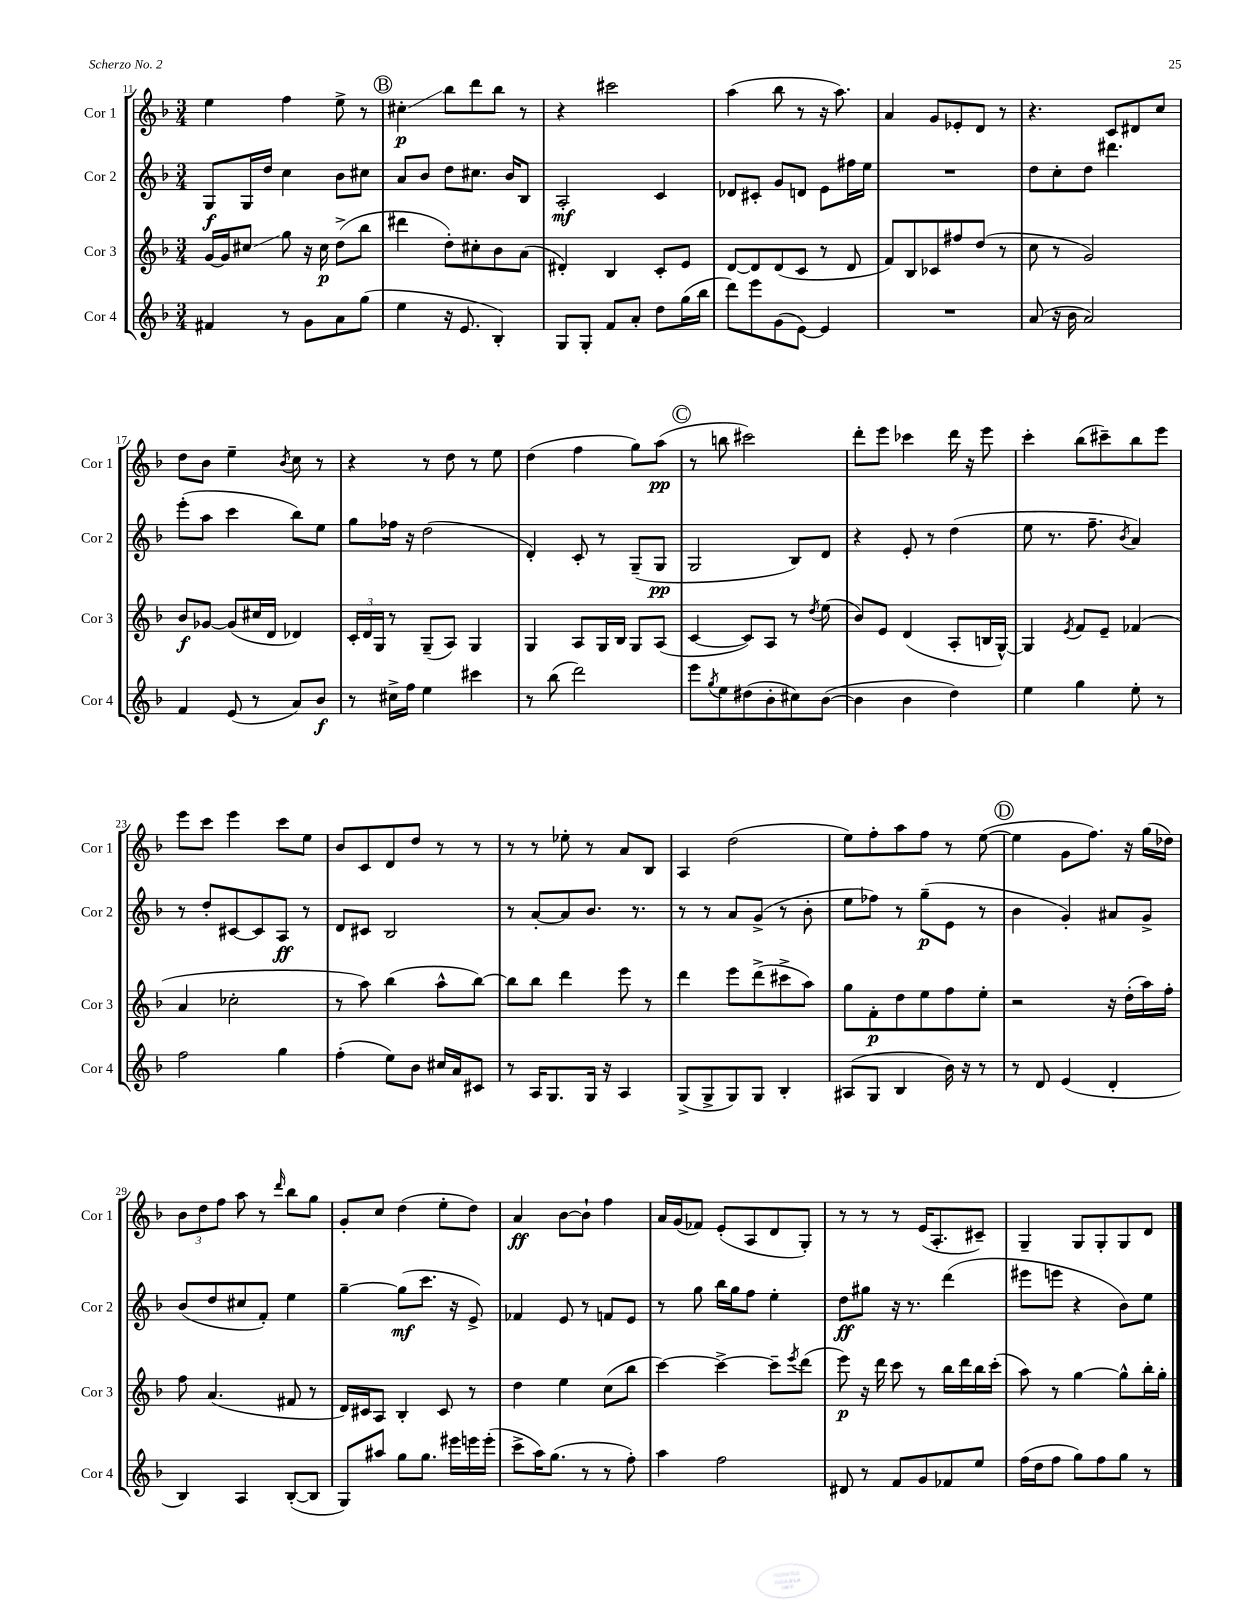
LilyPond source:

<<
\new StaffGroup <<
\new Staff = "s0" \with { instrumentName = "Cor 1" shortInstrumentName = "Cor 1" } {
    \clef treble \key f \major \numericTimeSignature \time 3/4
    e''4 f''4 e''8-> r8 |
    \mark \markup { \circle "B" } cis''4-.\glissando\p bes''8 d'''8 bes''8 r8 |
    r4 cis'''2 |
    a''4( bes''8 r8 r16 a''8.) |
    a'4 g'8 ees'8-. d'8 r8 |
    r4. c'8 dis'8 c''8 |
    d''8 bes'8 e''4-- \acciaccatura { bes'8 } c''8 r8 |
    r4 r8 d''8 r8 e''8 |
    d''4( f''4 g''8) a''8\pp( |
    \mark \markup { \circle "C" } r8 b''8 cis'''2) |
    d'''8-. e'''8 ces'''4 d'''16 r16 e'''8 |
    c'''4-. bes''8( cis'''8--) bes''8 e'''8 |
    e'''8 c'''8 e'''4 c'''8 e''8 |
    bes'8 c'8 d'8 d''8 r8 r8 |
    r8 r8 ees''8-. r8 a'8 bes8 |
    a4 d''2( |
    e''8) f''8-. a''8 f''8 r8 e''8~( |
    \mark \markup { \circle "D" } e''4 g'8 f''8.) r16 g''16( des''16) |
    \tuplet 3/2 { bes'8 d''8 f''8 } a''8 r8 \grace { d'''16 } bes''8 g''8 |
    g'8-. c''8 d''4( e''8-. d''8) |
    a'4\ff bes'8~ bes'8-! f''4 |
    a'16 g'16( fes'8) e'8-.( a8 d'8 g8-.) |
    r8 r8 r8 e'16( a8.-. cis'8--) |
    g4-- g8 g8-. g8 d'8 \bar "|." |
}
\new Staff = "s1" \with { instrumentName = "Cor 2" shortInstrumentName = "Cor 2" } {
    \clef treble \key f \major \numericTimeSignature \time 3/4
    g8\f g16 d''16 c''4 bes'8 cis''8 |
    \mark \markup { \circle "B" } a'8 bes'8 d''8 cis''8. bes'16 bes8 |
    a2-.\mf c'4 |
    des'8 cis'8-. g'8 d'8 e'8 fis''16 e''16 |
    R2. |
    d''8 c''8-. d''8 dis'''4. |
    e'''8-.( a''8 c'''4 bes''8) e''8 |
    g''8 fes''16 r16 d''2( |
    d'4-.) c'8-. r8 g8--( g8\pp |
    \mark \markup { \circle "C" } g2 bes8) d'8 |
    r4 e'8-. r8 d''4( |
    e''8 r8. f''8.-- \acciaccatura { bes'8 } a'4) |
    r8 d''8-. cis'8~ cis'8 a8\ff r8 |
    d'8 cis'8 bes2 |
    r8 a'8~-. a'8 bes'8. r8. |
    r8 r8 a'8 g'8->( r8 bes'8-. |
    e''8 fes''8) r8 g''8--\p( e'8 r8 |
    \mark \markup { \circle "D" } bes'4 g'4-.) ais'8 g'8-> |
    bes'8( d''8 cis''8 f'8-.) e''4 |
    g''4~-- g''8\mf( c'''8. r16 e'8->) |
    fes'4 e'8 r8 f'8 e'8 |
    r8 g''8 bes''16 g''16 f''8 e''4-. |
    d''8\ff gis''8 r16 r8. d'''4( |
    eis'''8 e'''8 r4 bes'8) e''8 \bar "|." |
}
\new Staff = "s2" \with { instrumentName = "Cor 3" shortInstrumentName = "Cor 3" } {
    \clef treble \key f \major \numericTimeSignature \time 3/4
    g'16~ g'16 cis''8\glissando g''8 r16 cis''16\p d''8->( bes''8 |
    \mark \markup { \circle "B" } dis'''4 d''8-.) cis''8-. bes'8 a'8( |
    dis'4-.) bes4 c'8-. e'8 |
    d'8~ d'8 d'8( c'8 r8 d'8 |
    f'8) bes8 ces'8 fis''8 d''8( r8 |
    c''8 r8 g'2) |
    bes'8\f ges'8~ ges'8( cis''16 d'16 des'4) |
    \tuplet 3/2 { c'16-. d'16 g16 } r8 g8--( a8) g4 |
    g4 a8 g16 bes16 g8 a8( |
    \mark \markup { \circle "C" } c'4~ c'8) a8 r8 \acciaccatura { d''8 } e''8( |
    bes'8) e'8 d'4( a8-. b16 g16~-^) |
    g4 \acciaccatura { e'8 } f'8 e'8-- fes'4( |
    a'4 ces''2-. |
    r8 a''8) bes''4( a''8-^ bes''8~) |
    bes''8 bes''8 d'''4 e'''8 r8 |
    d'''4 e'''8 d'''8->( cis'''8-> a''8) |
    g''8 f'8-.\p d''8 e''8 f''8 e''8-. |
    \mark \markup { \circle "D" } r2 r16 d''16-.( a''16) f''16-. |
    f''8 a'4.( fis'8 r8 |
    d'16) cis'16 a8 bes4-. cis'8 r8 |
    d''4 e''4 c''8( bes''8 |
    c'''4~) c'''4~-> c'''8-- \acciaccatura { e'''8 } d'''8( |
    e'''8\p) r16 d'''16 c'''8 r8 bes''16 d'''16 bes''16 c'''16-.( |
    a''8) r8 g''4~ g''8-^ bes''16-. g''16-. \bar "|." |
}
\new Staff = "s3" \with { instrumentName = "Cor 4" shortInstrumentName = "Cor 4" } {
    \clef treble \key f \major \numericTimeSignature \time 3/4
    fis'4 r8 g'8 a'8 g''8( |
    \mark \markup { \circle "B" } e''4 r16 e'8. bes4-.) |
    g8 g8-. f'8 a'8-. d''8 g''16( bes''16 |
    d'''8) e'''8 g'8( e'8~) e'4 |
    R2. |
    a'8( r16 bes'16 a'2) |
    f'4 e'8( r8 a'8) bes'8\f |
    r8 cis''16-> f''16 e''4 cis'''4 |
    r8 bes''8( d'''2) |
    \mark \markup { \circle "C" } e'''8 \acciaccatura { g''8 } e''8 dis''8( bes'8-. cis''8) bes'8~( |
    bes'4 bes'4 d''4) |
    e''4 g''4 e''8-. r8 |
    f''2 g''4 |
    f''4-.( e''8) bes'8 cis''16 a'16 cis'8 |
    r8 a16 g8. g16 r16 a4 |
    g8->( g8-> g8) g8 bes4-. |
    ais8( g8 bes4 bes'16) r16 r8 |
    \mark \markup { \circle "D" } r8 d'8 e'4( d'4-. |
    bes4) a4 bes8~-.( bes8 |
    g8) ais''8 g''8 g''8. eis'''16 e'''16 e'''16-.( |
    c'''8-> a''16) g''8.( r8 r8 f''8-.) |
    a''4 f''2 |
    dis'8 r8 f'8 g'8 fes'8 e''8 |
    f''16( d''16 f''8 g''8) f''8 g''8 r8 \bar "|." |
}
>>
>>
\layout { \context { \Score currentBarNumber = #11 } }
